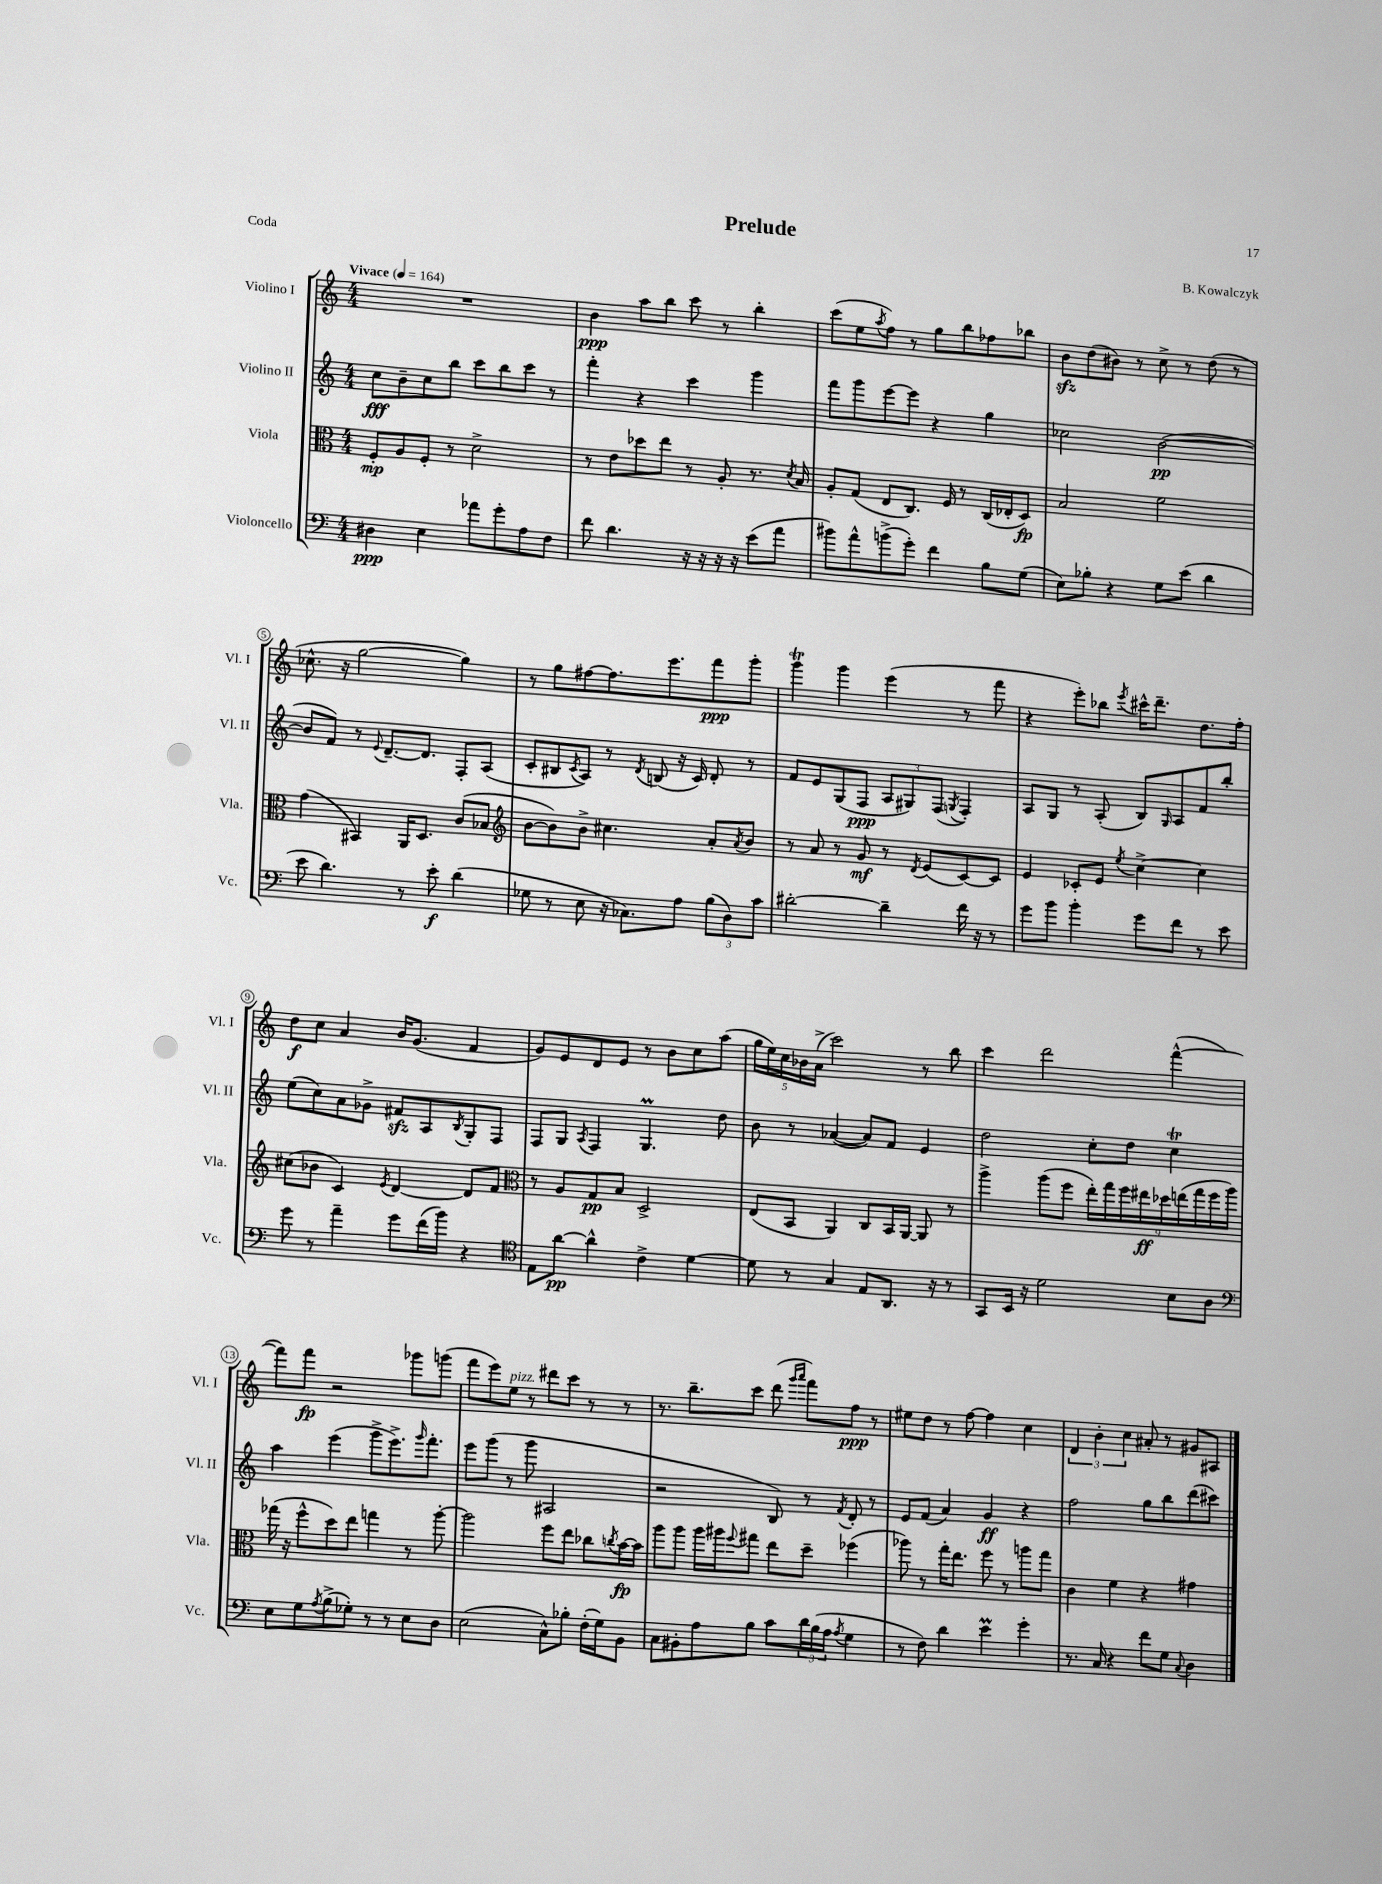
\header { title = "Prelude" composer = "B. Kowalczyk" piece = "Coda" }
<<
\new StaffGroup <<
\new Staff = "s0" \with { instrumentName = "Violino I" shortInstrumentName = "Vl. I" } {
    \clef treble \key c \major \numericTimeSignature \time 4/4 \tempo "Vivace" 4 = 164
    R1 |
    b'4\ppp a''8 b''8 c'''8 r8 b''4-. |
    c'''8( e''8 \acciaccatura { a''8 } f''8) r8 g''8 b''8 fes''8 bes''8 |
    b'8\sfz d''8( bis'8) r8 c''8-> r8 d''8( r8 |
    ces''8.-^ r16 g''2~ g''4) |
    r8 g''8 fis''8~ fis''8. e'''8. f'''8\ppp g'''8-. |
    g'''4\trill g'''4 e'''4( r8 f'''8 |
    r4 e'''8-.) bes''8 \acciaccatura { e'''8 } cis'''16-^ d'''8.-- d''8. f''16-. |
    d''8\f c''8 a'4 b'16 g'8.( f'4 |
    g'8) e'8 d'8 e'8 r8 b'8 c''8 a''8( |
    \tuplet 5/4 { g''16 e''16) c''16 bes'16 a'16->( } c'''2) r8 b''8 |
    c'''4 d'''2 f'''4~-^( |
    f'''8) f'''8\fp r2 ges'''8 g'''8( |
    f'''8 e'''8) e''8^\markup { \italic "pizz." } r8 dis'''8 c'''8 r8 r8 |
    r8. b''8.-- c'''8 d'''8( \grace { g'''16 a'''16 } f'''8) f''8\ppp r8 |
    eis''8 d''8 r8 f''8~ f''4 c''4 |
    \tuplet 3/2 { d'4 b'4-. c''4 } ais'8-. r8 gis'8 ais8 \bar "|." |
}
\new Staff = "s1" \with { instrumentName = "Violino II" shortInstrumentName = "Vl. II" } {
    \clef treble \key c \major \numericTimeSignature \time 4/4
    c''8\fff b'8-- c''8 b''8 c'''8 b''8 c'''8 r8 |
    f'''4-. r4 c'''4 g'''4 |
    f'''8 g'''8 e'''8~ e'''8 r4 g''4 |
    ces''2 b'2~\pp( |
    b'8 f'8) r8 \appoggiatura { e'8 } d'8.~-- d'8. f8-. a8( |
    c'8-. bis8 \acciaccatura { c'8 } a8) r8 \acciaccatura { d'8 } b8( r16 c'16) d'8-. r8 |
    f'8 e'8 g8( f8\ppp \tuplet 3/2 { a8 gis8) f8( } \acciaccatura { g8 } f4-.) |
    a8 g8 r8 a8-.( b8) \grace { g16 } a8 f'8 b''8-. |
    e''8( c''8) a'8 ges'8-> fis'8\sfz a8 \acciaccatura { b8 } g8-. f8 |
    f8 g8 \acciaccatura { a8 } f4 g4.\prall d''8 |
    b'8 r8 aes'4~( aes'8) f'8 e'4 |
    d''2 c''8-. d''8 c''4\trill |
    a''4 e'''4( g'''8-> e'''8.->) \grace { g'''16 } f'''8.-. |
    e'''8 g'''8( r8 g'''8 ais2 |
    r2 b8) r8 \acciaccatura { f'8 } d'8-. r8 |
    e'8 f'8( a'4) g'4\ff r4 |
    f''2 g''8 b''8 d'''8( cis'''8) \bar "|." |
}
\new Staff = "s2" \with { instrumentName = "Viola" shortInstrumentName = "Vla." } {
    \clef alto \key c \major \numericTimeSignature \time 4/4
    f8-.\mp a8 f8-. r8 d'2-> |
    r8 e'8 des''8 e''8 r8 a8-. r8. \acciaccatura { d'8 } b16 |
    a8-. g8( e8 c8.) f16 r8 c16( ees16-. d8\fp) |
    b2 f'2 |
    g'4( bis,4) a,16 d8. c'8( bes8 |
    \clef treble b'8~ b'8) b'8-> cis''4. a'8-. \acciaccatura { a'8 } b'8 |
    r8 a'8 r8 g'8\mf r8 \acciaccatura { d'8 } e'8( c'8~) c'8 |
    e'4 ces'8-. e'8 \acciaccatura { e''8 } c''4~-> c''4 |
    cis''8( bes'8 c'4) \acciaccatura { e'8 } d'4~ d'8 f'8 |
    \clef alto r8 a8 g8\pp b8 d2-> |
    e8( b,8 a,4) c8 b,16 a,16~ a,8 r8 |
    a''4-> a''8( f''8 \tuplet 9/8 { e''16-.) g''16 f''16 eis''16\ff des''16 e''16( g''16 f''16 a''16) } |
    ges''16( r16 f''8-^ d''8) e''8 g''4 r8 a''8~-. |
    a''2 f''8 e''8 ces''8 \acciaccatura { c''8 } b'16~\fp b'16 |
    a''8 a''8 a''16 ais''16 \appoggiatura { f''8 } gis''8 e''8 d''8-- fes''4( |
    aes''8) r8 g''16-. e''8. f''8 r8 a''8 g''8 |
    c'4 f'4 r4 gis'4 \bar "|." |
}
\new Staff = "s3" \with { instrumentName = "Violoncello" shortInstrumentName = "Vc." } {
    \clef bass \key c \major \numericTimeSignature \time 4/4
    dis4\ppp e4 aes'8 g'8-. a8 f8 |
    f'8 d'4. r16 r16 r16 r16 e'8( a'8 |
    bis'8) a'8-^ b'8->( g'8-.) f'4 b8 g8( |
    e8) bes8-. r4 g8 e'8( d'4 |
    e'8 d'4.) r8 e'8-.\f d'4( |
    ges8 r8 e8 r16 ces8.) a8 \tuplet 3/2 { b8( d8) c'8 } |
    dis'2~-. dis'4-- f'16 r16 r8 |
    g'8 b'8 b'4-. g'8 f'8 r8 e'8 |
    g'8 r8 a'4-- g'8 f'16( b'16) r4 |
    \clef tenor e8 a'8~\pp a'4-^ c'4-> d'4~ |
    d'8 r8 g4 e8 a,8. r16 r8 |
    g,8 b,16 r16 d'2 b8 a8 |
    \clef bass e8 g8 \acciaccatura { a8 } b8->( ges8-.) r8 r8 e8 d8 |
    e2( c8-^) bes8-. f16-.( g16) b,8 |
    c8 bis,8-. a8 b8 c'8 \tuplet 3/2 { d'16 b16( a16 } \acciaccatura { a8 } g4 |
    r8 f8) d'4 e'4\prall g'4-. |
    r8. c16 r4 f'8 g8 \appoggiatura { c8 } d4 \bar "|." |
}
>>
>>
\layout { \context { \Score \override BarNumber.stencil = #(make-stencil-circler 0.1 0.3 ly:text-interface::print) } }
